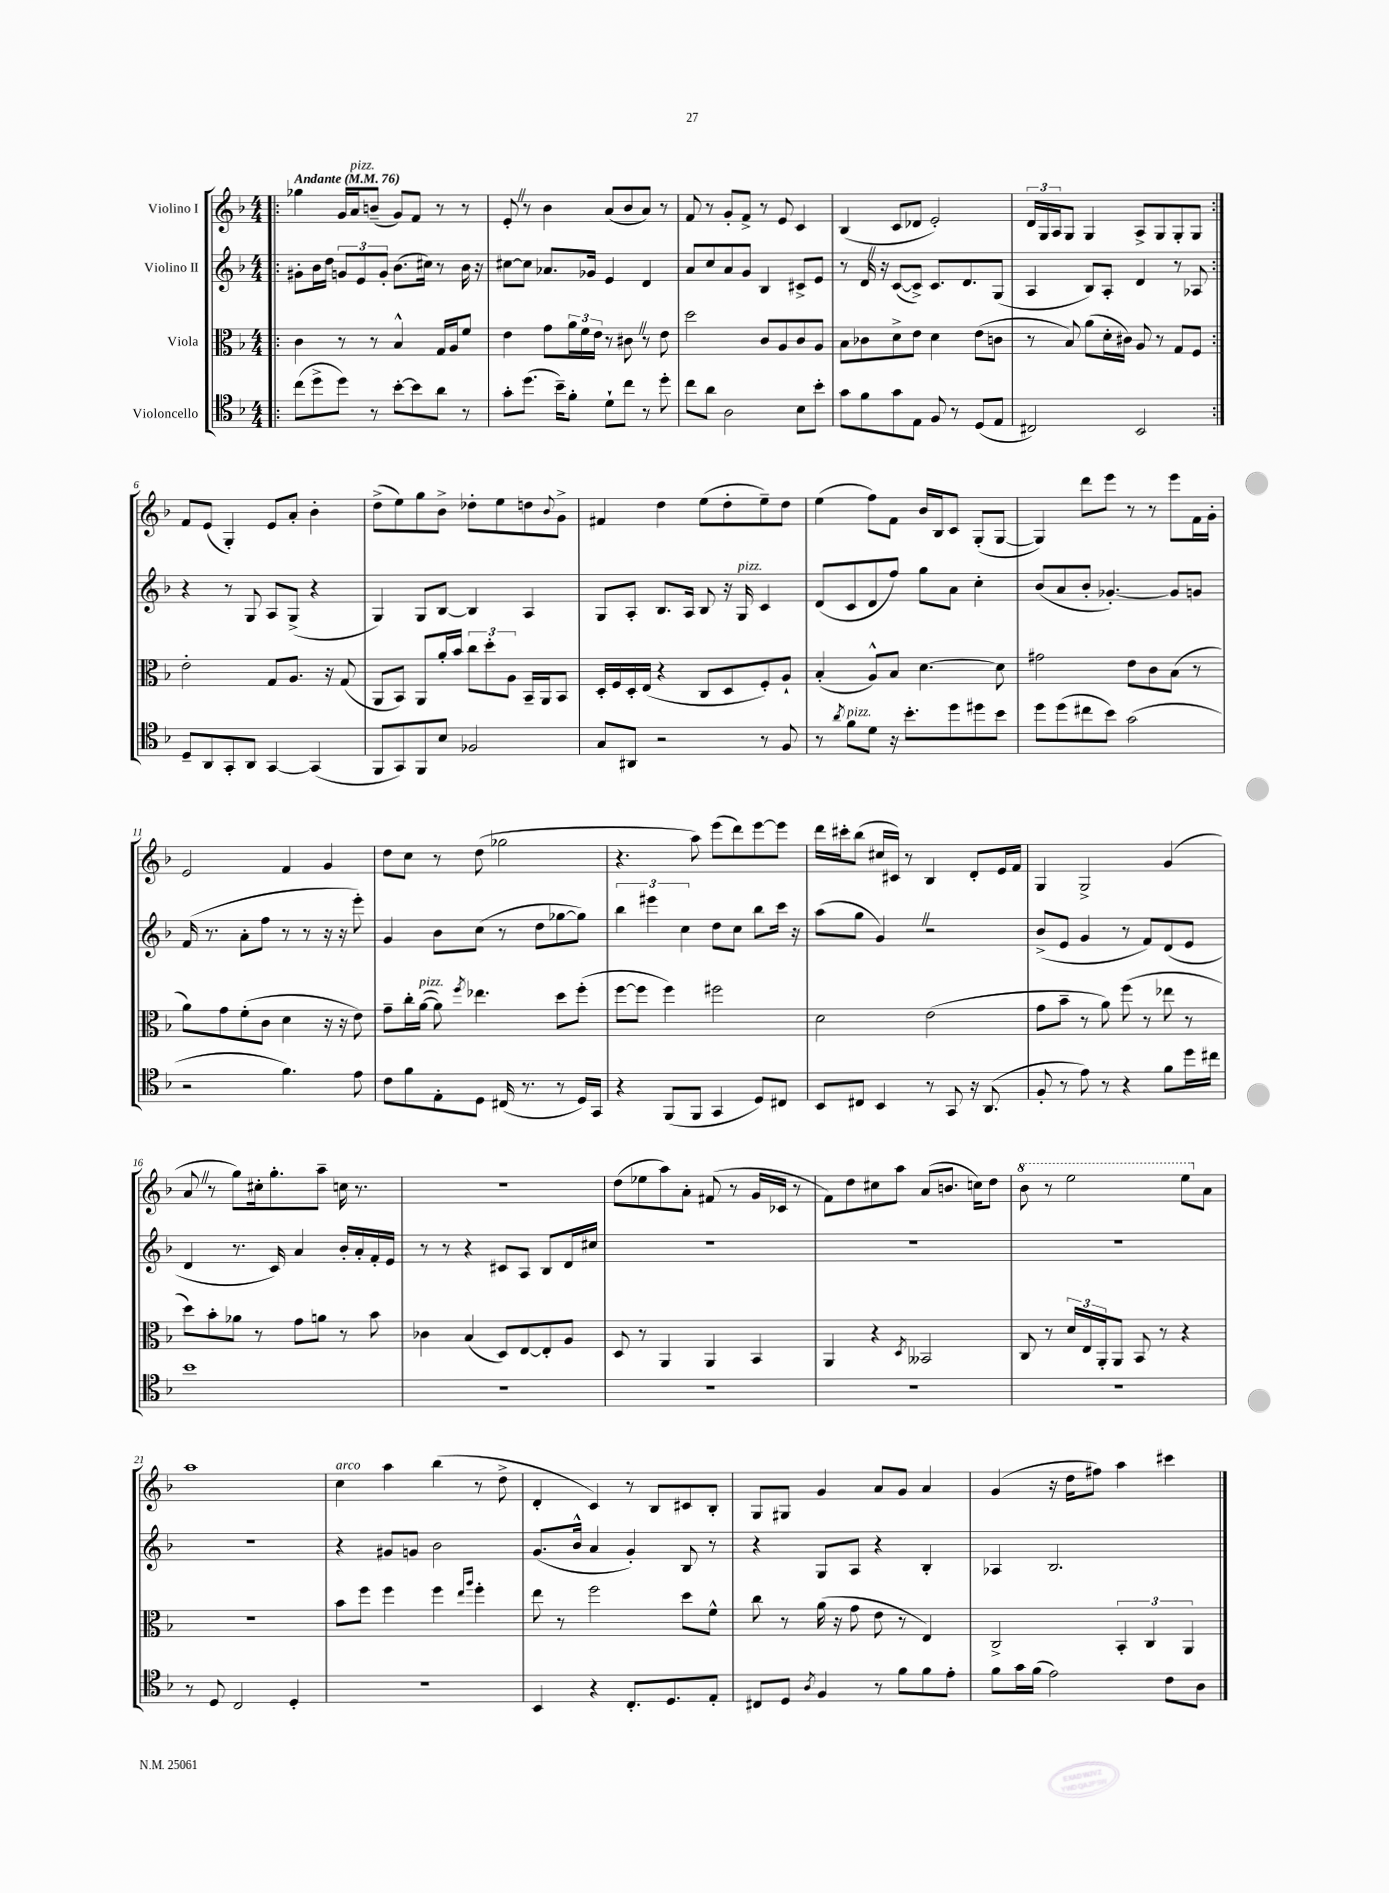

**kern	**kern	**kern	**kern
*part4	*part3	*part2	*part1
*staff4	*staff3	*staff2	*staff1
*I"Violoncello	*I"Viola	*I"Violino II	*I"Violino I
*clefC4	*clefC3	*clefG2	*clefG2
*k[b-]	*k[b-]	*k[b-]	*k[b-]
*M4/4	*M4/4	*M4/4	*M4/4
*MM76	*MM76	*MM76	*MM76
=1!|:	=1!|:	=1!|:	=1!|:
!	!	!	!LO:TX:a:B:t=Andante
(8cc\L	4c\	8g#X'\L	4gg-X\
8dd^\	.	16b-\L	.
.	.	16dd\JJ	.
8dd\J)	8r	12gn/L	16g/LL
!	!	!	!LO:TX:a:i:t=pizz.
.	.	.	16a/J
.	.	12e/	.
8r	8r	.	(8bn~/J
.	.	12g'/J	.
[8b-'\L	4B-^^/	(8.b-\L	8g/L)
8b-\]	.	.	8f/J
.	.	16cc#X\Jk)	.
8a\J	16G/LL	8r	8r
.	16A/J	.	.
8r	8f/J	16b-\	8r
.	.	16r	.
=2	=2	=2	=2
8g'\L	4e\	[8cc#X\L	8e'Z/
(8.dd\J	.	8cc#\J]	8r
.	8g\L	8.a-X/L	4b-\
16b-~\KL)	.	.	.
8f'\J	24a\L	.	.
.	24f\	.	.
.	.	16g-X/Jk	.
.	24e\JJ	.	.
8d`\L	8r	4e/	(8a/L
8cc\J	8c#XZ\	.	8b-/
8r	8r	4d/	8a/J)
8dd'\	8e\	.	8r
=3	=3	=3	=3
8cc\L	2dd\	8a/L	8f/
8a\J	.	8cc/	8r
2A\	.	8a/	8g'/L
.	.	8g/J	8f^/J
.	8c/L	4B-/	8r
.	8A/	.	8e/
8B-\L	8c/	8c#X^/L	4c/
8b-'\J	8A/J	8e/J	.
=4	=4	=4	=4
8g\L	8B-\L	8r	(4B-/
8f\	8c-X\	16dZ/	.
.	.	16r	.
8g\	8d^\	([8c/L	8c/L
8E\J	8e\J	8c^/J])	8d-X/J
8F/	4d\	8.c/L	2e'/)
8r	.	.	.
.	.	8.d/	.
(8D/L	(8e\L	.	.
8E/J	8cn\J	(8G/J	.
=5	=5	=5	=5
2C#X/)	8r	4A/	24d/LL
.	.	.	24G/
.	.	.	24A/J
.	8B-/)	.	8G/J
.	(8a\L	8B-/L)	4G/
.	16d'\L	8A'/J	.
.	16c#X\JJ)	.	.
2BB-/	8A/	4d/	8A^/L
.	8r	.	8G/
.	8G/L	8r	8G'/
.	8F/J	8A-X/	8G/J
!!LO:LB:g=z
=6:|!	=6:|!	=6:|!	=6:|!
8D~/L	2e'\	4r	8f/L
8AA/	.	.	(8e/J
8GG'/	.	8r	4G'/)
8AA/J	.	8G/	.
[4GG/	8G/L	8A/L	8e/L
.	8.A/J	(8G^/J	8a'/J
(4GG/]	.	4r	4b-'\
.	16r	.	.
.	(8G/	.	.
=7	=7	=7	=7
8FF/L	8AA/L	4G/)	(8dd^\L
8GG/)	8BB-/J)	.	8ee\)
8FF/	8AA/L	8G/L	8gg\
8B-/J	16a'/L	[8B-/J	8b-^\J
.	16b-/JJ	.	.
2F-X/	12cc\L	4B-/]	8dd-X'\L
.	12dd'\	.	.
.	.	.	8ee\
.	12A\J	.	.
.	16BB-~/LL	4A/	8ddn\
.	16AA/J	.	.
.	.	.	8qqb-/
.	8BB-/J	.	8g^\J
=8	=8	=8	=8
8G/L	16D'/LL	8G/L	4f#X/
.	16F/	.	.
8AA#X/J	16D'/	8A'/J	.
.	(16E/JJ	.	.
2r	4r	8.B-/L	4dd\
.	.	16A/Jk	.
.	8C/L	8B-/	(8ee\L
.	8D/	16r	8dd'\
!	!	!LO:TX:a:i:t=pizz.	!
.	.	16G/	.
8r	8F'/)	4c/	8ee~\)
8F/	8A`/J	.	8dd\J
=9	=9	=9	=9
8r	(4B-'/	(8d/L	(4ee\
8qa/	.	.	.
!LO:TX:a:i:t=pizz.	!	!	!
8f\L	.	8c/	.
8d\J	8A^^/L)	8d/	8ff\L)
16r	8B-/J	8ff/J)	8f\J
8.b-'\L	.	.	.
.	[4.d\	8gg\L	16b-/LL
.	.	.	16B-/J
8dd\	.	8a\J	8c/J
8dd#X\	.	4cc'\	(8G'/L
8b-\J	8d\]	.	[8G/J
=10	=10	=10	=10
8dd\L	2g#X\	(8b-/L	4G/])
(8dd\	.	8a/	.
8cc#X\	.	8b-'/J	8ddd\L
8b-\J)	.	[4.g-X'/)	8eee\J
(2g\	8e\L	.	8r
.	8c\	.	8r
.	(8B-\J	8g-/L]	8eee\L
.	8r	8gn/J	16f\L
.	.	.	16g'\JJ
!!LO:LB:g=z
=11	=11	=11	=11
2r	8a\L)	(16f/	2e/
.	.	8.r	.
.	8g\	.	.
.	(8f'\	8a'\L	.
.	8c\J	8ff\J	.
4.f\)	4d\	8r	4f/
.	.	8r	.
.	16r	16r	4g/
.	16r	16r	.
8e\	8e\)	8eee'\)	.
=12	=12	=12	=12
8c\L	8g~\L	4g/	8dd\L
8f\	16cc'\L	.	8cc\J
!	!LO:TX:a:i:t=pizz.	!	!
.	([16a\JJ	.	.
8E'\	8a\])	8b-\L	8r
.	8qff/	.	.
8D\J	4.ee-X\	(8cc\J	(8dd\
(16C#X/	.	8r	2gg-X\
8.r	.	.	.
.	.	8dd\L	.
8r	8dd\L	[8gg-X\	.
16D/LL)	(8ff'\J	8gg-\J])	.
16GG/JJ	.	.	.
=13	=13	=13	=13
4r	[8ff\L	6bb-\	4.r
.	8ff\J]	.	.
.	.	6eee#X\	.
(8FF/L	4ff\)	.	.
.	.	6cc\	.
8FF/J	.	.	8aa\)
4GG/	2ff#X\	8dd\L	(8eee\L
.	.	8cc\J	8ddd\)
8D/L)	.	8bb-\L	[8eee\
8C#X/J	.	16ccc\Jk	8eee\J]
.	.	16r	.
=14	=14	=14	=14
8BB-/L	2d\	(8aa\L	16ddd\LL
.	.	.	16ccc#X'\J
8C#X/J	.	8gg\J	(8bb-\J
4BB-/	.	4gZ/)	16cc#X/LL
.	.	.	16c#X/JJ)
.	.	.	8r
8r	(2e\	2r	4B-/
8GG/	.	.	.
16r	.	.	8d'/L
(8.AA/	.	.	.
.	.	.	16e/L
.	.	.	16f/JJ
=15	=15	=15	=15
8F'/	8g\L	(8b-^/L	4G/
8r	8b-~\J	8e/J	.
8e\)	8r	4g/	2G^/
8r	8a\)	.	.
4r	(8ff\	8r	.
.	8r	8f/L)	.
8f\L	8ee-X\	(8d/	(4g/
16dd\L	8r	8e/J	.
16cc#X\JJ	.	.	.
!!LO:LB:g=z
=16	=16	=16	=16
1b-	8dd\L)	4d/	8aZ/
.	8b-'\	.	8r
.	8a-X\J	8.r	8gg\L)
.	8r	.	16cc#X'\k
.	.	16c/)	8.gg'\
.	8g\L	4a/	.
.	8an\J	.	8aa~\J
.	8r	16b-'/LL	16ccn\
.	.	16a'/	8.r
.	8b-\	16f'/	.
.	.	16e/JJ	.
=17	=17	=17	=17
1r	4c-X\	8r	1r
.	.	8r	.
.	(4B-/	4r	.
.	8D/L)	8c#X/L	.
.	[8E/	8A/J	.
.	8E'/]	8B-/L	.
.	8A/J	16d/L	.
.	.	16cc#X/JJ	.
=18	=18	=18	=18
1r	8D/	1r	(8dd\L
.	8r	.	8ee-X\
.	4AA/	.	8aa\)
.	.	.	8a'\J
.	4AA/	.	(8f#X/
.	.	.	8r
.	4BB-/	.	16g/LL
.	.	.	16c-X/JJ
.	.	.	8r
=19	=19	=19	=19
1r	4AA/	1r	8f\L)
.	.	.	8dd\
.	4r	.	8cc#X\
.	.	.	8aa\J
.	8qD/	.	.
.	2BB--X/	.	(8a/L
.	.	.	8.bn/J
.	.	.	16ccn\KL)
.	.	.	8dd\J
=20	=20	=20	=20
*	*	*	*8va
1r	8C/	1r	8bb-\
.	8r	.	8r
.	24d/LL	.	2eee\
.	24E/	.	.
.	24AA'/J	.	.
.	8AA/J	.	.
.	8BB-/	.	.
.	8r	.	.
.	4r	.	8eee\L
*	*	*	*X8va
.	.	.	8a\J
!!LO:LB:g=z
=21	=21	=21	=21
8r	1r	1r	1aa
8D/	.	.	.
2C/	.	.	.
4D'/	.	.	.
=22	=22	=22	=22
!	!	!	!LO:TX:a:i:t=arco
1r	8b-\L	4r	4cc\
.	8ff\J	.	.
.	4ff\	8g#X/L	4aa\
.	.	8gn/J	.
.	4ff\	2b-\	(4bb-\
.	16qqee/LL	.	.
.	16qqaa/JJ	.	.
.	4ff'\	.	8r
.	.	.	8dd^\
=23	=23	=23	=23
4BB-/	8ee\	(8.g/L	4d'/
.	8r	.	.
.	.	16b-^^/Jk	.
4r	2ff\	4a/	4c/)
8.C'/L	.	4g'/)	8r
.	.	.	8B-/L
8.D/	.	.	.
.	8dd\L	8B-/	8c#X/
8E'/J	8f^^\J	8r	8B-'/J
=24	=24	=24	=24
8C#X/L	8cc\	4r	8G/L
8D/J	8r	.	8G#X/J
8qA/	.	.	.
4F/	(16a\	8G/L	4g/
.	16r	.	.
.	8g\	8A/J	.
8r	8e\	4r	8a/L
8f\L	8r	.	8g/J
8f\	4E/)	4B-'/	4a/
8e'\J	.	.	.
=25	=25	=25	=25
8f\L	2C^/	4A-X/	(4g/
16g\L	.	.	.
(16f\JJ	.	.	.
2e\)	.	2.B-/	16r
.	.	.	16dd\KL
.	.	.	8ff#X\J)
.	6BB-'/	.	4aa\
.	6C/	.	.
8c\L	.	.	4ccc#X\
.	6AA/	.	.
8A\J	.	.	.
==	==	==	==
*-	*-	*-	*-
